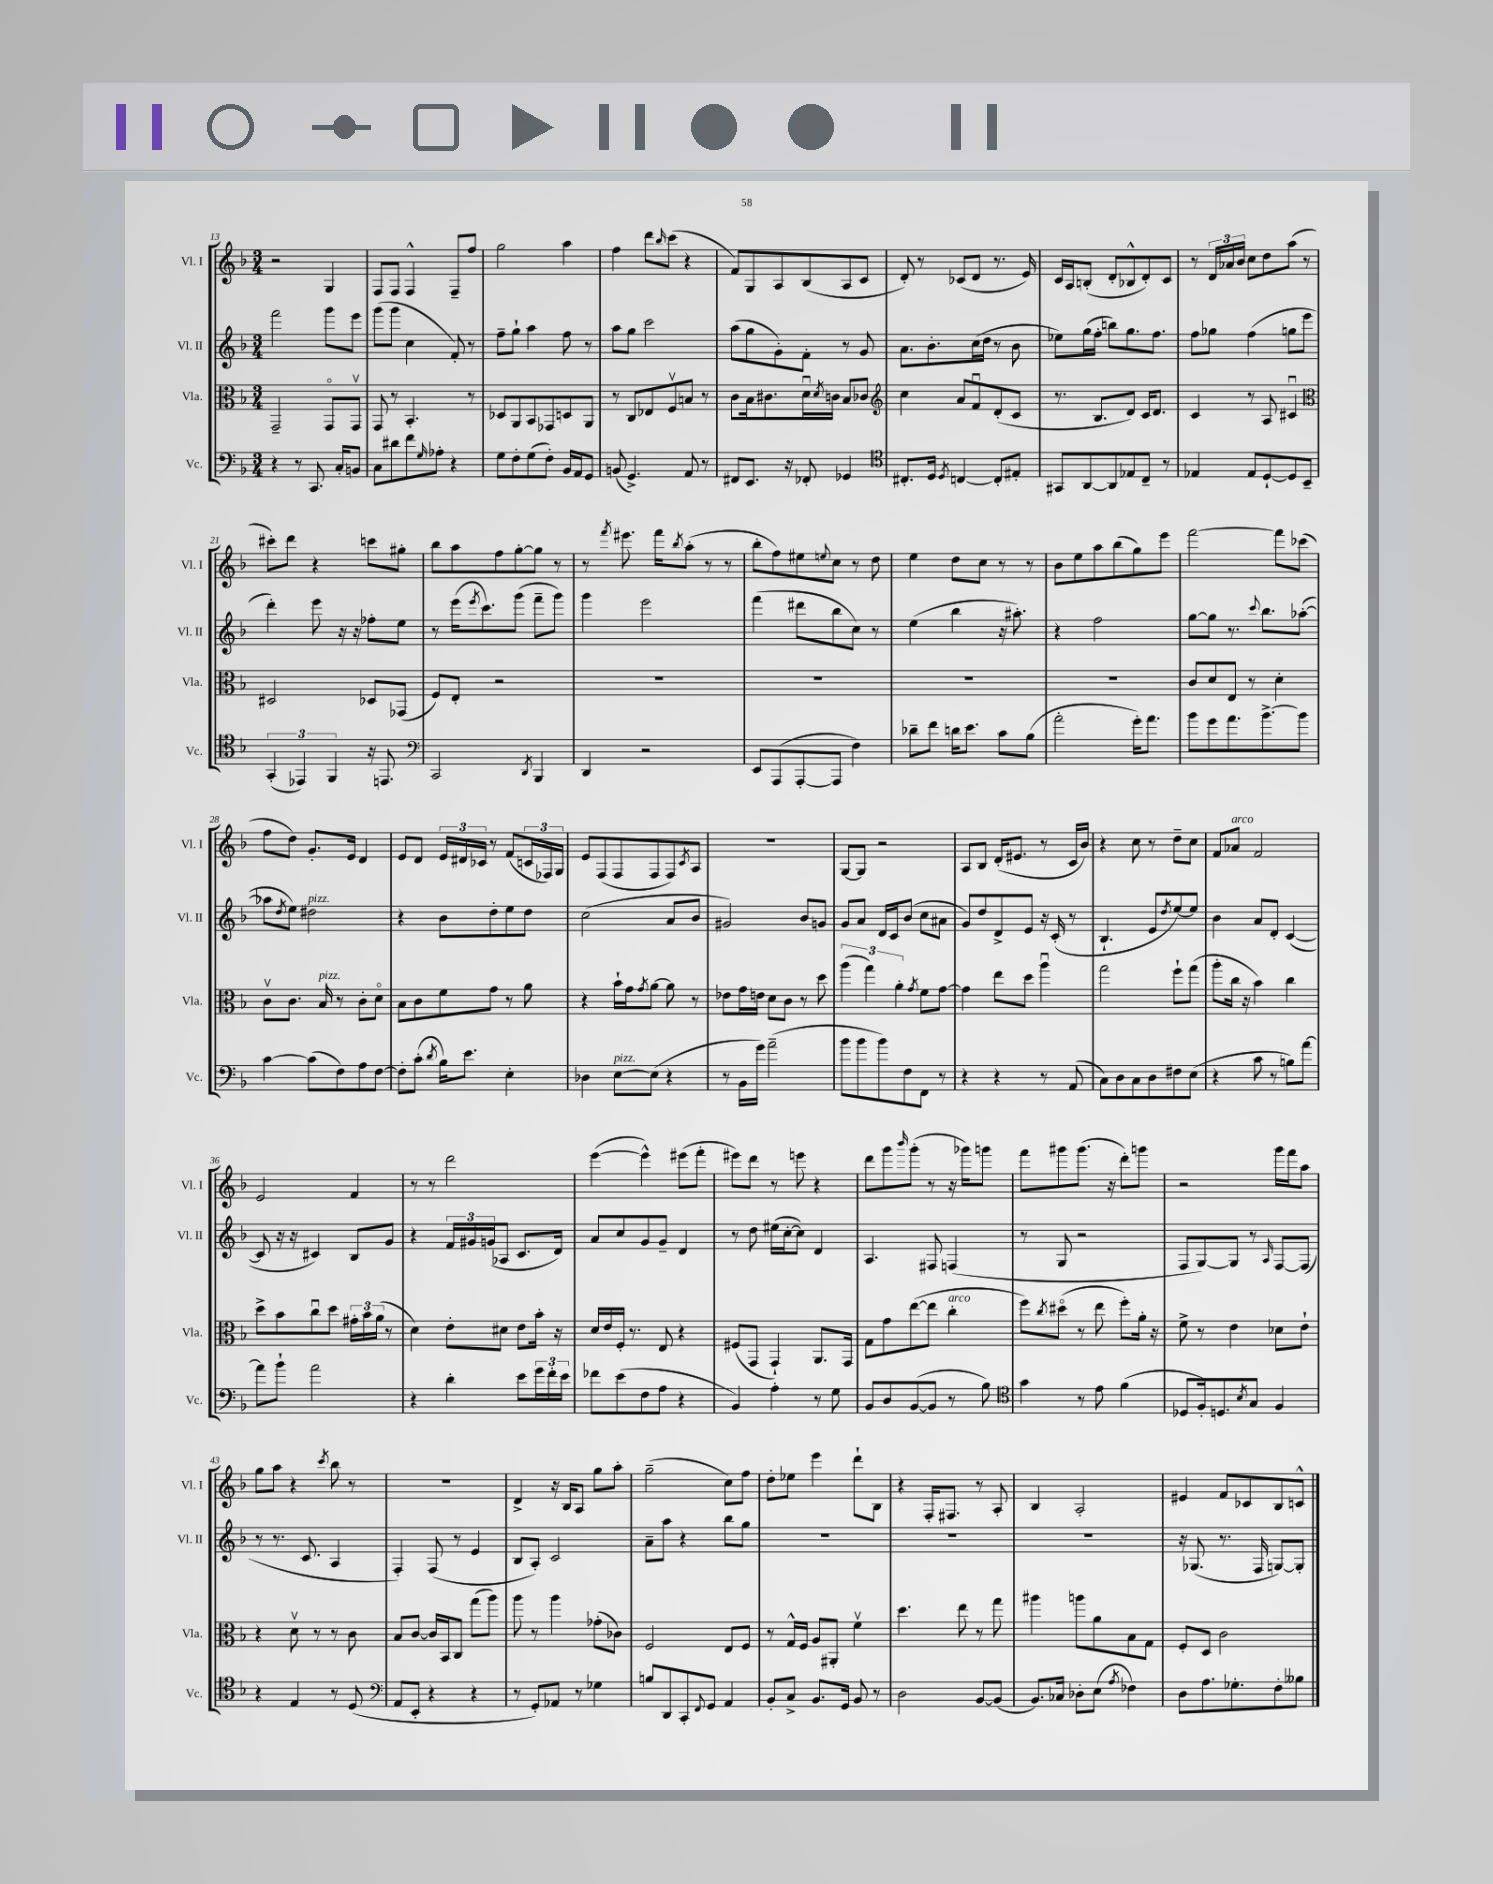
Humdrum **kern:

**kern	**kern	**kern	**kern
*part4	*part3	*part2	*part1
*staff4	*staff3	*staff2	*staff1
*I"Vc.	*I"Vla.	*I"Vl. II	*I"Vl. I
*I'Vc.	*I'Vla.	*I'Vl. II	*I'Vl. I
*clefF4	*clefC3	*clefG2	*clefG2
*k[b-]	*k[b-]	*k[b-]	*k[b-]
*M3/4	*M3/4	*M3/4	*M3/4
=13	=13	=13	=13
4r	2GG~/	2fff\	2r
8r	.	.	.
8.CC/	.	.	.
.	8GG/L	8ggg\L	4G/
16C'/KL	.	.	.
8BBn/J	8GGv/J	8eee\J	.
=14	=14	=14	=14
8C\L	8GG/	(8ggg\L	8F/L
8d#X\	8r	8ggg\J	8F/J
8f\	4.BB-'/	4cc\	4F^^/
16qqG/	.	.	.
8A-X'\J	.	.	.
4r	.	8f'/)	8F~/L
.	8r	8r	8ff/J
=15	=15	=15	=15
8G\L	8D-X/L	8ff~\L	2gg\
8F'\	8AA/	8gg`\J	.
(8G\	8BB-/	4aa\	.
8F'\J)	8GG-X/	.	.
16BB-/LL	8Dn/	8ff\	4aa\
16AA/J	.	.	.
8GG/J	8AA/J	8r	.
=16	=16	=16	=16
(8BBn/	8r	8aa\L	4ff\
4.GG^/)	8C/L	8gg\J	.
.	8E-X/	2ccc\	8ddd\L
.	.	.	16qqbb-/
.	8Fv/	.	(8ccc\J
8AA/	8Bn/J	.	4r
8r	8r	.	.
=17	=17	=17	=17
8FF#X/L	8c\L	(8aa\L	8f/L)
8.EE/J	16B-\k	8gg\	8G/
.	8.c#X\	.	.
.	.	8g'\)	8A/
16r	.	.	.
8FF-X'/	16du\L	8f'\J	(8B-/
.	8qd/	.	.
.	16cn\JJ	.	.
4GG-X/	8B-/L	8r	8A/
.	8c-X/J	8g/	8c/J
=18	=18	=18	=18
*clefC4	*clefG2	*	*
8.C#X'/L	4cc\	8.a\L	8d'/)
.	.	.	8r
16D/Jk	.	8.b-'\	.
8qD/	.	.	.
[4Cn/	8a/L	.	(8c-X/L
.	8fu/	(16cc\L	8d/J
.	.	16dd\JJ	.
8C'/L]	(8d'/	8r	8.r
8E#X'/J	8c/J	8b-\	.
.	.	.	16e/)
=19	=19	=19	=19
8GG#X/L	8.r	8ee-X\L)	16c/LL
.	.	.	16A/J
[8AA/	.	(16gg\L	(8Bn'/J
.	8.B-/L	16ff'\JJ	.
8AA/]	.	8bbn\L)	8d'/L
8E-X/	8d/J)	8.gg\	8B-X^^/
8C~/J	16c/KL	.	8d'/)
.	8.d/J	8.ff\J	.
8r	.	.	8c/J
=20	=20	=20	=20
4E-X/	4c/	8ff\L	8r
.	.	8gg-X\J	24d/LL
.	.	.	24a-X/
.	.	.	24b-/JJ
8E-/L	8r	(4ff\	8cc\L
[8D`/	8A/	.	8dd\
8D/]	4c#Xu/	8ggn\L	(8aa\J
8BB-~/J	.	8eee\J	8r
!!LO:LB:g=z
=21	=21	=21	=21
*	*clefC3	*	*
(6GG'/	2D#X/	4ddd'\)	8ccc#X'\L)
.	.	.	8ddd\J
6EE-X/)	.	.	.
.	.	8eee\	4r
6FF/	.	.	.
.	.	16r	.
.	.	16r	.
16r	8D-X/L	8ff-X'\L	8cccn\L
8.EEn/	.	.	.
.	(8GG-X/J	8ee\J	8gg#X'\J
=22	=22	=22	=22
*clefF4	*	*	*
2CC/	8F/L)	8r	8bb-\L
.	8E'/J	(16eee\KL	8aa\
.	.	8qeee/	.
.	.	8.ccc\)	.
.	2r	.	8ff\
.	.	(8ggg\J	[8gg'\
8qDD/	.	.	.
4BBB-/	.	8fff~\L	8gg\J]
.	.	8ggg\J)	8r
=23	=23	=23	=23
4DD/	2.r	4ggg\	8r
.	.	.	8qfff/
.	.	.	8.eee#X\
2r	.	2eee\	.
.	.	.	16fff\KL
.	.	.	8qbb-/
.	.	.	(8aa'\J
.	.	.	8r
.	.	.	8r
=24	=24	=24	=24
8EE/L	2.r	(4fff\	8bb-'\L
(8AAA/	.	.	8ff\)
[8AAA'/	.	8ddd#X\L	8ee#X\
.	.	.	8qqeen/
8AAA/J]	.	8bb-\	8cc\J
4F\)	.	8cc\J)	8r
.	.	8r	8dd\
=25	=25	=25	=25
8d-X~\L	2.r	(4ee\	4ee\
8f\J	.	.	.
16dn\KL	.	4bb-\	8dd\L
8.e\J	.	.	.
.	.	.	8cc\J
8c\L	.	16r	8r
.	.	8.aa#X'\)	.
(8B-\J	.	.	8r
=26	=26	=26	=26
2a'\	2.r	4r	8b-\L
.	.	.	8ee\
.	.	2ff\	8aa\
.	.	.	(8bb-\
16g'\KL)	.	.	8gg\)
8.a\J	.	.	.
.	.	.	8eee\J
=27	=27	=27	=27
8b-\L	8c/L	[8gg\L	[2fff\
8g\	8d/	8gg\J]	.
8.a\	8E/J	8.r	.
.	8r	.	.
.	.	8qqccc/	.
[8.b-^\	.	8.bb-\L	.
.	4d'\	.	8fff\L]
8b-\J]	.	([8aa-X'\J	(8ccc-X\J
!!LO:LB:g=z
=28	=28	=28	=28
[4c\	8cv\L	8aa-X\L]	8ff\L
.	.	8qdd/	.
.	8.c\J	8ee\J)	8dd\J)
!	!	!LO:TX:a:i:t=pizz.	!
(8c\L]	.	2dd#X\	8.g'/L
!	!LO:TX:a:i:t=pizz.	!	!
.	16B-/	.	.
8F\)	8r	.	.
.	.	.	16e/Jk
8A\	8c'\L	.	4d/
[8F\J	8d\J	.	.
=29	=29	=29	=29
8F'\L]	8B-\L	4r	8e/L
(8c'\J	8c\	.	8d/J
8qd/	.	.	.
16B-\KL)	8f\	8b-\L	24e/LL
.	.	.	24d#X/
8.e\J	.	.	.
.	.	.	24c-X/JJ
.	8g\J	8dd'\	8r
4E'\	8r	8ee\	(8f/L
.	8a\	8dd\J	24cn/L
.	.	.	24F-X/)
.	.	.	24G/JJ
=30	=30	=30	=30
4D-X\	4r	(2cc\	8e/L
.	.	.	(8F/
!LO:TX:a:i:t=pizz.	!	!	!
[8E\L	16b-`\LL	.	8F/
.	16g\J	.	.
.	8qg/	.	.
(8E\J]	[8a\J	.	8F/
4r	8a\]	8a/L	8F/)
.	.	.	8qc/
.	8r	8b-/J	8A/J
=31	=31	=31	=31
8r	8e-X\L	2g#X/)	2.r
16BB-\LL	16g\L	.	.
16g\JJ)	16en\JJ	.	.
(2a~\	8d\L	.	.
.	8c\J	.	.
.	8r	8b-/L	.
.	8dd\	8gn/J	.
=32	=32	=32	=32
8b-\L	(6aa\	8g/L	[8G/L
8b-\	.	8a/J	8G/J]
.	6gg\)	.	.
8b-\)	.	16d/LL	2r
.	.	16c/J	.
.	6a'\	.	.
8F\	.	(8b-/J	.
.	8qg/	.	.
8FF\J	8f\L	8cc\L	.
8r	[8g\J	8a#X\J	.
=33	=33	=33	=33
4r	4g\]	8g/L)	8A/L
.	.	8dd/	8B-/J
4r	8ee\L	8d^/	(16d'/KL
.	.	.	8.e#X/J
.	8dd\J	8e/J	.
8r	4aau\	16r	8r
.	.	(16c'/	.
(8AA/	.	8r	16c/LL
.	.	.	16b-/JJ)
=34	=34	=34	=34
8C\L)	2gg\	4.B-`/	4r
8D\	.	.	.
8C\	.	.	8cc\
8D\	.	8e/L	8r
.	.	8qdd/	.
8F#X\	8ff`\L	[8ee/)	8dd~\L
(8E\J	(8gg\J	8ee/J]	8cc\J
=35	=35	=35	=35
4r	8aa'\L	4b-\	8f/L
!	!	!	!LO:TX:a:i:t=arco
.	16cc\Jk	.	8a-X/J
.	16r	.	.
8c\	4b-\)	8a/L	2f/
8r	.	8d'/J	.
8Bn\L)	4cc\	([4c/	.
[8a\J	.	.	.
!!LO:LB:g=z
=36	=36	=36	=36
8a\L]	8dd^\L	8c/]	2e/
8b-`\J	8b-\	16r	.
.	.	16r	.
2a\	8ccu\	4c#X/)	.
.	8dd\J	.	.
.	24g#X'\LL	8B-/L	4f/
.	24b-\	.	.
.	(24a\JJ	.	.
.	8r	8g/J	.
=37	=37	=37	=37
4r	4d\)	4r	8r
.	.	.	8r
4d'\	8e'\L	24f/LL	2ddd\
.	.	24g#X/	.
.	.	(24gn/J	.
.	8d#X\J	8A-X/J	.
8e\L	8e\L	8.c/L	.
24g\L	16b-'\Jk	.	.
24f'\	.	.	.
.	16r	16d/Jk)	.
24e\JJ	.	.	.
=38	=38	=38	=38
8f-X\L	16d/LL	8a/L	([4eee\
.	16e/	.	.
(8e\	16F'/JJ	8cc/	.
.	8.r	.	.
8F\	.	8g/	4eee^^\])
8A\J	8E/	8g~/J	.
4r	4r	4d/	(8eee#X\L
.	.	.	8fff'\J
=39	=39	=39	=39
4BB-/)	(8F#X/L	8r	8eee#X\L)
.	8GG/J	8dd\	8ddd\J
4A'\	4GG`/)	(16ee#X\LL	8r
.	.	[16cc'\J	.
.	.	8cc\J])	8eeen\
8r	8.AA/L	4d/	4r
8G\	.	.	.
.	16GG/Jk	.	.
=40	=40	=40	=40
8BB-/L	8G\L	4.A/	8ddd\L
8D/	8g\	.	8ggg\
.	.	.	16qqbbb-/
([8BB-/	([8ee\	.	(8ggg'\J
8BB-/J]	8ee\J]	8F#X/	8r
!	!LO:TX:a:i:t=arco	!	!
8r	4cc'\	(4Fn/	16r
.	.	.	16ggg-X\KL)
8B-\)	.	.	8gggn\J
=41	=41	=41	=41
*clefC4	*	*	*
4g\	8ff\L)	8r	8fff\L
.	8qcc/	.	.
.	(8dd#X\J	8G/	8ggg#X\
8r	8r	2r	(8.ggg#\J
8e\	8ee\	.	.
.	.	.	16r
(4f\	8ff'\L)	.	8ddd'\L)
.	16a'\Jk	.	8gggn\J
.	16r	.	.
=42	=42	=42	=42
8D-X/L	8f^\	8F/L	2r
16F'/k)	8r	[8G/)	.
8.Dn/	.	.	.
.	4e\	8G/J]	.
8qB-/	.	.	.
8G/J	.	8r	.
.	.	16qqA/	.
4F/	8d-X\L	[8F/L	16ggg\LL
.	.	.	16fff\J
.	8e`\J	(8F/J]	8aa\J
!!LO:LB:g=z
=43	=43	=43	=43
4r	4r	8r	8gg\L
.	.	8.r	8aa\J
4E/	8dv\	.	4r
.	.	8.c/	.
.	8r	.	.
.	.	.	8qccc/
8r	8r	4A/	8bb-\
(8D/	8c\	.	8r
=44	=44	=44	=44
*clefF4	*	*	*
8AA/L	8B-/L	4F'/)	2.r
8EE'/J	[8c/J	.	.
4r	16c/LL]	(8F/	.
.	16BB-/J	.	.
.	8C/J	8r	.
4r	(8gg\L	4e/	.
.	8aa\J)	.	.
=45	=45	=45	=45
8r	8aa\	8B-/L	4d^/
8GG'/L)	8r	8A'/J)	.
8AA-X/J	4aa\	2c/	16r
.	.	.	16B-/KL
8r	.	.	8A/J
4G-X\	(8g-X'\L	.	8gg\L
.	8c-X\J)	.	8aa'\J
=46	=46	=46	=46
8Bn/L	2F/	8a~\L	(2gg~\
8DD/	.	8aa\J	.
8CC'/	.	4r	.
8qqFF/	.	.	.
8GG/J	.	.	.
4AA/	8E/L	8bb-\L	8cc\L)
.	8F/J	8gg\J	8ff\J
=47	=47	=47	=47
8BB-'/L	8r	2.r	8dd'\L
8C^/J	16G^^/LL	.	8ee-X\J
.	16F/JJ	.	.
8.BB-/L	8A/L	.	4eee\
.	8AA#X'/J	.	.
16GG/Jk	.	.	.
8BB-/	4fv\	.	8ddd`\L
8r	.	.	8B-\J
=48	=48	=48	=48
2D\	4.dd\	2.r	4r
.	.	.	16F'/KL
.	.	.	8.F#X/J
.	8ee\	.	.
[8BB-/L	8r	.	8r
(8BB-/J]	8gg\	.	8A'/
=49	=49	=49	=49
8.BB-/L)	4aa#X\	2.r	4B-/
16C-X/Jk	.	.	.
8D-X'\L	8aan\L	.	2A'/
(8E\J	8a\	.	.
8qA/	.	.	.
4F-X\)	8B-\	.	.
.	8G\J	.	.
=50	=50	=50	=50
8D\L	8F'/L	16r	4e#X/
.	.	(8.G-X/	.
8.A\	8D/J	.	.
.	2c\	8.r	8f/L
8.G-X'\	.	.	.
.	.	.	8c-X/
.	.	16F/	.
8F'\	.	[8Gn/L)	8B-/
8B--X\J	.	8G'/J]	8cn^^/J
==	==	==	==
*-	*-	*-	*-
